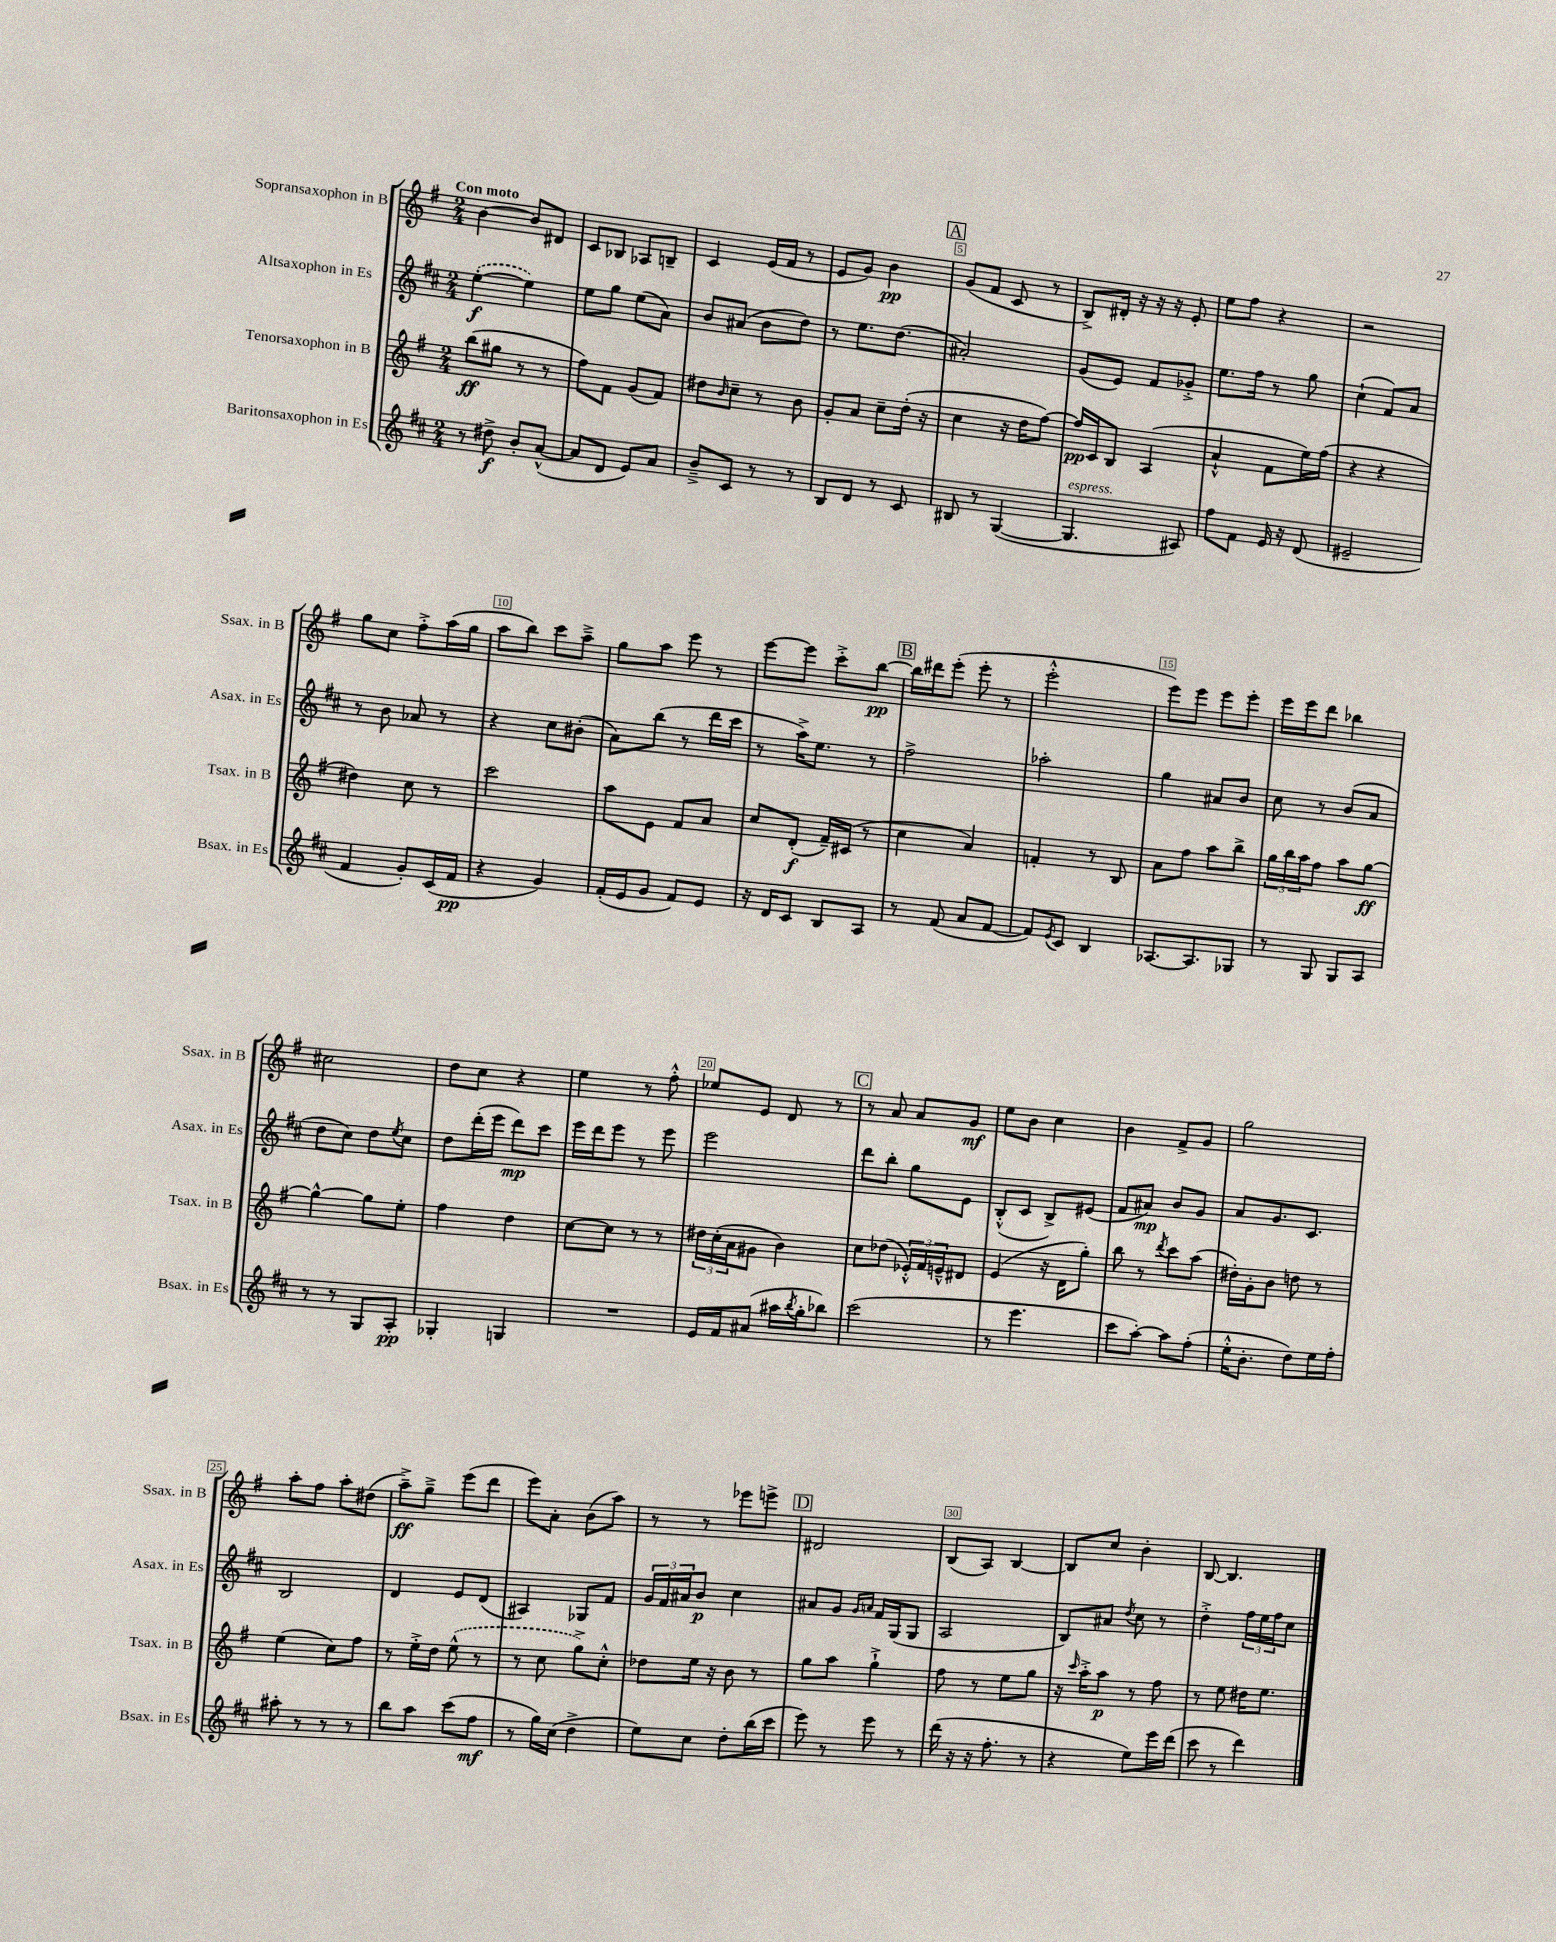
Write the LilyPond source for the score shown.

<<
\new StaffGroup <<
\new Staff = "s0" \with { instrumentName = "Sopransaxophon in B" shortInstrumentName = "Ssax. in B" } {
    \clef treble \key g \major \numericTimeSignature \time 2/4 \tempo "Con moto"
    b'4~ b'8 dis'8 |
    c'8 bes8 aes8 b8-- |
    c'4 e'16( fis'16 r8 |
    e'8 g'8) b'4\pp |
    \mark \markup { \box "A" } g'8( fis'8 c'8 r8 |
    b8->) dis'16-. r16 r16 r16 e'8-. |
    e''8 fis''8 r4 |
    r2 |
    g''8 c''8 fis''8-.-> a''16( g''16 |
    a''8 b''8) c'''8 a''8---> |
    g''8 a''8 e'''8 r8 |
    e'''8~ e'''8 c'''8-.-> b''8~\pp |
    \mark \markup { \box "B" } b''16 dis'''16 e'''8-.( e'''8-. r8 |
    e'''2-.-^ |
    e'''8) e'''8 e'''8 e'''8-. |
    e'''16 e'''16 d'''8 bes''4 |
    cis''2 |
    d''8 c''8 r4 |
    e''4 r8 fis''8-.-^ |
    ees''8 e'8 d'8 r8 |
    \mark \markup { \box "C" } r8 a'8 a'8 g'8\mf |
    e''8 b'8 c''4 |
    b'4 fis'8-> g'8 |
    g''2 |
    a''8-. fis''8 a''8-. dis''8( |
    a''8--->\ff) g''8---> e'''8( d'''8 |
    e'''8) a'8-. b'8( a''8) |
    r8 r8 ees'''8 e'''8-> |
    \mark \markup { \box "D" } dis'2 |
    b8( a8) b4~ |
    b8 c''8 b'4-. |
    b8~ b4. \bar "|." |
}
\new Staff = "s1" \with { instrumentName = "Altsaxophon in Es" shortInstrumentName = "Asax. in Es" } {
    \clef treble \key d \major \numericTimeSignature \time 2/4
    \once \slurDashed e''4~-.\f( e''4) |
    e''8 g''8 e''8( a'8) |
    b'8 ais'8( b'8 d''8) |
    r8 e''8. d''8.( |
    \mark \markup { \box "A" } ais'2-.) |
    g'8( e'8) fis'8 ges'8-.-> |
    e''8. fis''16 r8 g''8 |
    cis''4-!( fis'8) a'8 |
    r8 b'8 aes'8 r8 |
    r4 cis''8 bis'8-.( |
    a'8) b''8( r8 d'''16 cis'''16 |
    r8 a''16->) e''8. r8 |
    \mark \markup { \box "B" } fis''2-> |
    aes''2-. |
    g''4 ais'8 b'8 |
    cis''8 r8 b'8( a'8 |
    d''8 cis''8) d''8 \acciaccatura { e''8 } cis''8 |
    d''8 d'''16-.( e'''16 d'''8\mp) cis'''8 |
    e'''16 d'''16 e'''8 r8 e'''8 |
    e'''2 |
    \mark \markup { \box "C" } d'''8 b''8-. g''8 e'8 |
    b8-.-^( cis'8 b8->) eis'8( |
    fis'8 ais'8\mp) b'8 g'8 |
    a'8 g'8. cis'8. |
    b2 |
    d'4 e'8 d'8( |
    ais4) ges8 fis'8 |
    \tuplet 3/2 { g'16 fis'16 ais'16 } b'8\p cis''4 |
    \mark \markup { \box "D" } ais'8 g'8 \grace { g'16 a'16 } fis'16 g16( g8 |
    a2 |
    b8) ais'8 \acciaccatura { d''8 } cis''8 r8 |
    d''4-.-> \tuplet 3/2 { fis''16 e''16 fis''16 } cis''8 \bar "|." |
}
\new Staff = "s2" \with { instrumentName = "Tenorsaxophon in B" shortInstrumentName = "Tsax. in B" } {
    \clef treble \key g \major \numericTimeSignature \time 2/4
    b''8\ff( gis''8 r8 r8 |
    fis''8) fis'8 g'8( fis'8) |
    dis''8 \grace { b'16 } c''8-- r8 b'8 |
    g'8-. a'8 c''8-- d''16-.( r16 |
    \mark \markup { \box "A" } c''4 r16 d''16 fis''8~) |
    fis''16\pp c'16 b8 a4( |
    a'4-!-^ fis'8 e''16) fis''16( |
    r4 r4 |
    dis''4) c''8 r8 |
    c'''2 |
    a''8 e'8 fis'8 a'8 |
    c''8 d'8-.\f( fis'16--) cis'16( r8 |
    \mark \markup { \box "B" } c''4 a'4) |
    f'4-. r8 b8 |
    a'8 fis''8 a''8 b''8-> |
    \tuplet 3/2 { g''16 b''16 a''16 } fis''8 a''8 g''8~\ff |
    g''4~-^ g''8 e''8-. |
    fis''4 d''4 |
    c''8~ c''8 r8 r8 |
    \tuplet 3/2 { dis''16 c''16-.( a'16 } gis'8 b'4) |
    \mark \markup { \box "C" } c''8 des''8( \tuplet 3/2 { ees'16-.-^) fis'16 e'16---^ } dis'8 |
    e'4( r16 d'16 g''8-.) |
    b''8 r8 \acciaccatura { d'''8 } c'''8 a''8( |
    dis''16-.) g'16-. b'8 d''8 r8 |
    e''4( c''8) fis''8 |
    r8 e''16-.-> d''16 \once \slurDashed e''8-^( r8 |
    r8 c''8 g''8->) c''8-.-^ |
    des''8 e''16 r16 b'8 r8 |
    \mark \markup { \box "D" } g''8 a''8 g''4-!-> |
    fis''8 r8 e''8 g''8 |
    r16 \grace { c'''16 } a''16-.-> a''8\p r8 fis''8 |
    r8 e''8 dis''16 e''8. \bar "|." |
}
\new Staff = "s3" \with { instrumentName = "Baritonsaxophon in Es" shortInstrumentName = "Bsax. in Es" } {
    \clef treble \key d \major \numericTimeSignature \time 2/4
    r8 dis''8->\f b'8-. a'8~-^( |
    a'8 d'8 e'8) a'8 |
    b'8---> cis'8 r8 r8 |
    b8 d'8 r8 cis'8 |
    \mark \markup { \box "A" } bis8 r8 g4~( |
    g4.^\markup { \italic "espress." } ais8) |
    fis''8 fis'8 e'16 r16 d'8( |
    eis'2-- |
    fis'4 g'8-.) cis'16( fis'16\pp |
    r4 g'4) |
    fis'16-.( e'16 g'8 fis'8) e'8 |
    r16 d'16 cis'8 b8 a8 |
    \mark \markup { \box "B" } r8 fis'8( a'8 fis'8~ |
    fis'8) \acciaccatura { e'8 } cis'8 b4 |
    aes8.~ aes8. ges8 |
    r8 g8 g8 a8 |
    r8 r8 g8 a8-.\pp |
    ges4-. g4 |
    R2 |
    e'16 fis'16 ais'8( ais''16 \acciaccatura { b''8 } g''16-. bes''8) |
    \mark \markup { \box "C" } cis'''2( |
    r8 e'''4. |
    cis'''8 a''8~-.) a''8 fis''8-.( |
    e''16-.-^ b'8.-. d''8) e''16 fis''16-. |
    ais''8-. r8 r8 r8 |
    b''8 a''8 cis'''8( fis''8\mf |
    r8 g''16) cis''16( d''4-> |
    e''8) cis''8 d''8-. b''16( cis'''16 |
    \mark \markup { \box "D" } e'''8) r8 e'''8 r8 |
    d'''16( r16 r16 fis''8.-. r8 |
    r4 e''8) e'''16 d'''16( |
    cis'''8 r8 d'''4) \bar "|." |
}
>>
>>
\layout { \context { \Score \override BarNumber.break-visibility = ##(#f #t #t) barNumberVisibility = #(every-nth-bar-number-visible 5) \override BarNumber.stencil = #(make-stencil-boxer 0.1 0.3 ly:text-interface::print) } }
